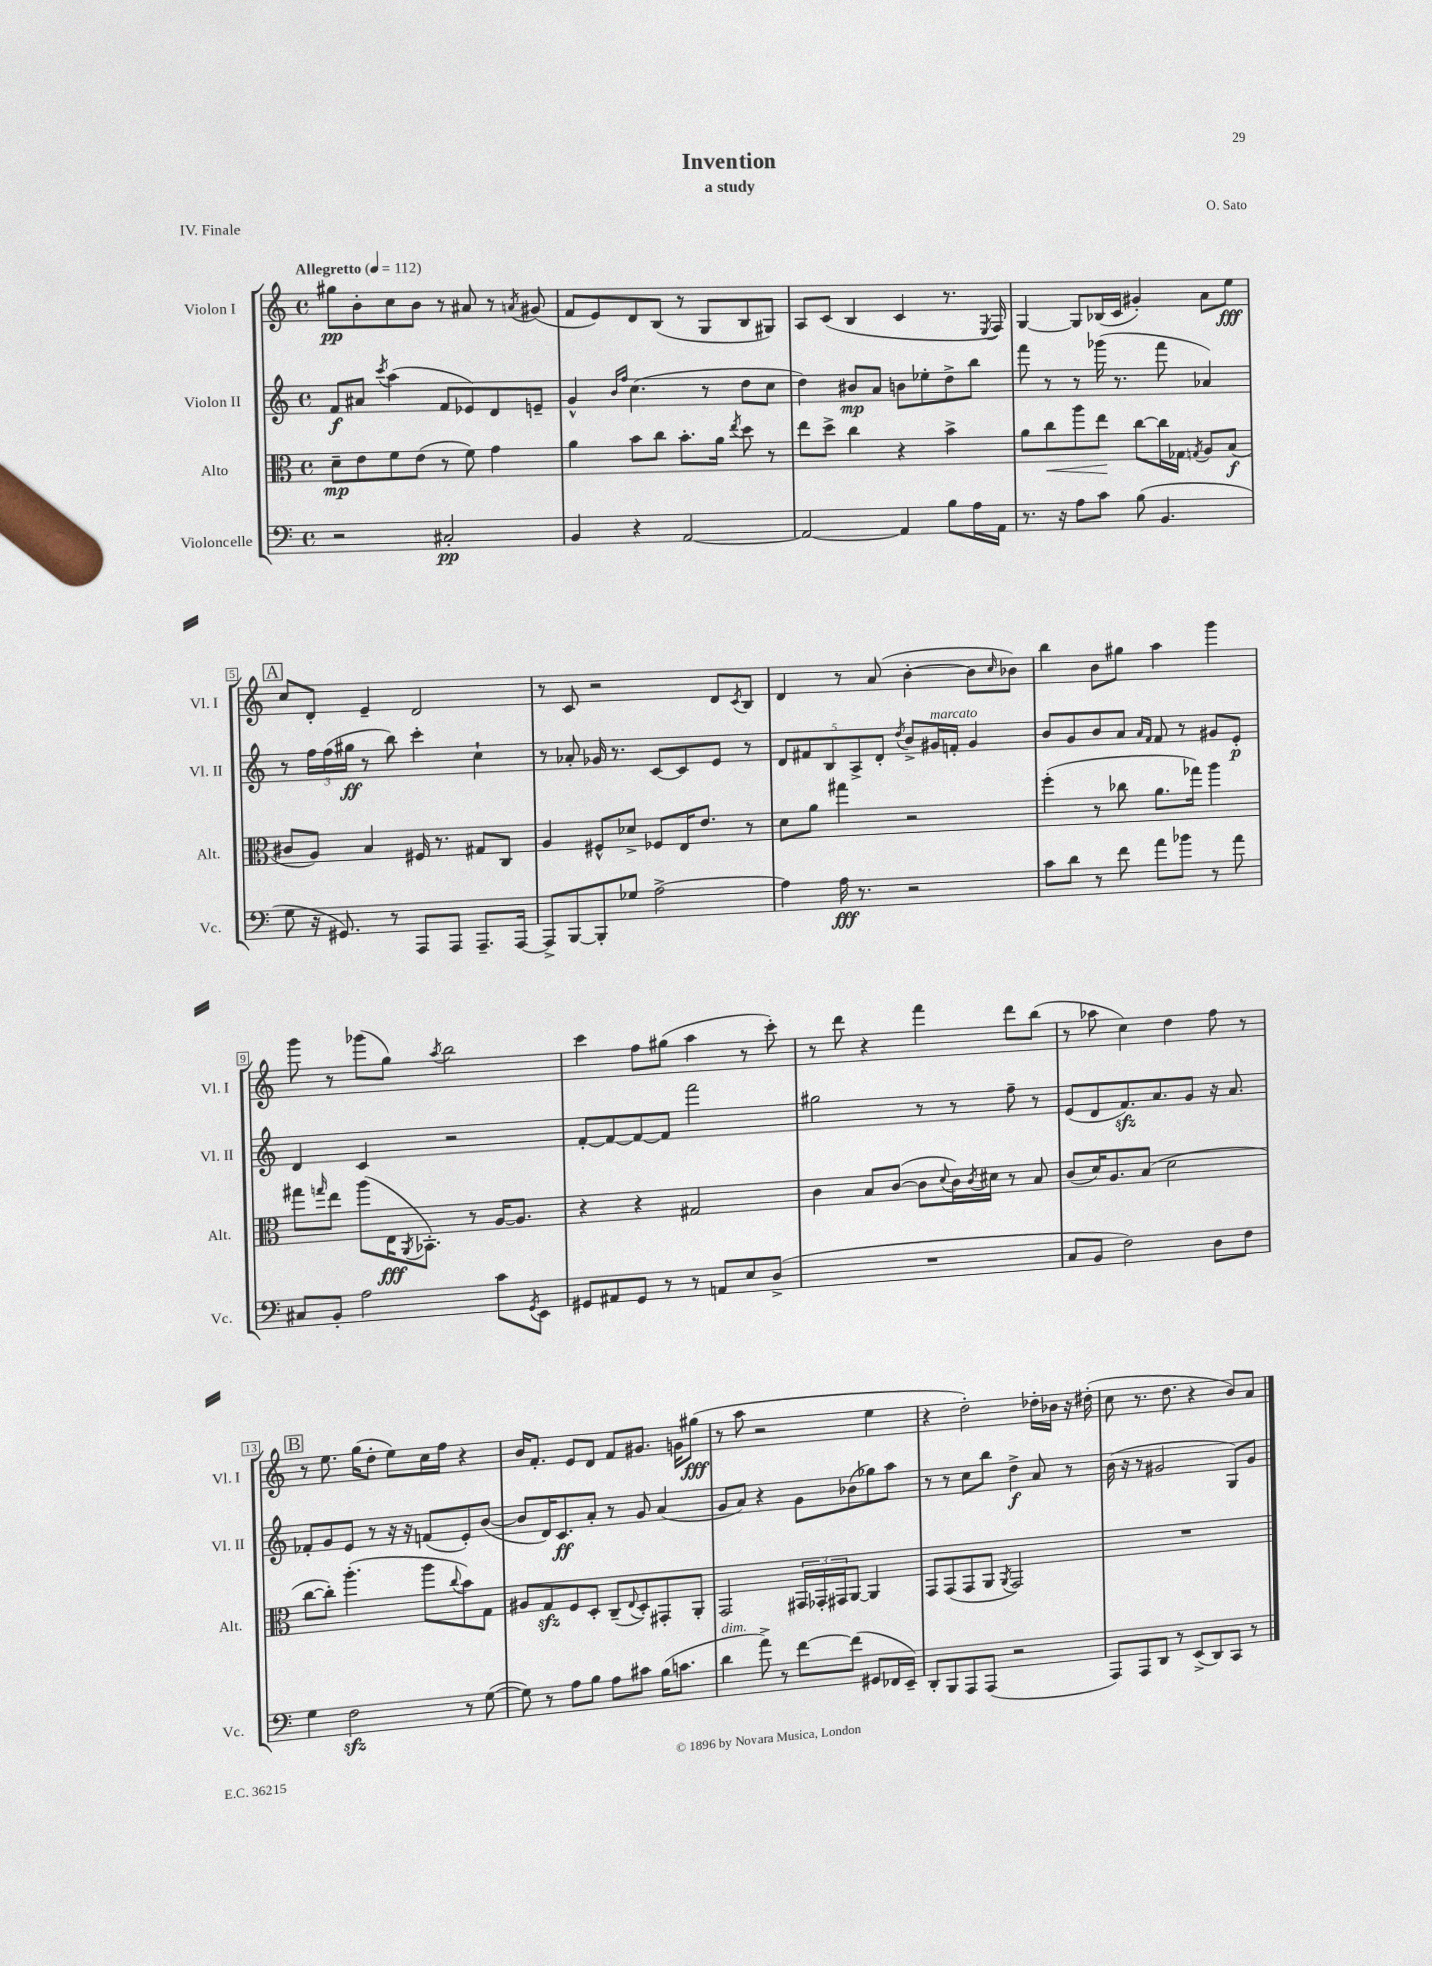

**kern	**kern	**kern	**kern
*staff4	*staff3	*staff2	*staff1
*clefF4	*clefC3	*clefG2	*clefG2
*k[]	*k[]	*k[]	*k[]
*M4/4	*M4/4	*M4/4	*M4/4
*met(c)	*met(c)	*met(c)	*met(c)
*MM112	*MM112	*MM112	*MM112
2r	8d~\L	8f/L	8gg#\L
.	8e\	8a#/J	8b'\
.	.	8qccc/	.
.	8f\	(4aa\	8cc\
.	(8e\J	.	8b\J
2C#'/	8r	8f/L	8r
.	8f\)	8e-/)	8a#/
.	4g\	8d/	8r
.	.	.	8qa/
.	.	8e~/J	(8g#/
=	=	=	=
4BB/	4a\	4g^^/	8f/L
.	.	.	8e/)
.	.	16qqb/LL	.
.	.	16qqff/JJ	.
4r	8b\L	(4.cc\	8d/
.	8cc\J	.	(8B/J
[2AA/	8.b'\L	.	8r
.	.	8r	8G/L
.	16a\Jk	.	.
.	8qee/	.	.
.	8dd\	8dd\L	8B/
.	8r	8cc\J	8G#/J)
=	=	=	=
2AA/_	8ee\L	4dd\)	8A/L
.	8dd^\J	.	(8c/J
.	4cc\	8b#/L	4B/
.	.	8a/J	.
4AA/]	4r	8b\L	4c/
.	.	8ee-'\	.
8B\L	4b^\	8dd^\	8.r
16A\L	.	8bb\J	.
.	.	.	8qE/
16AA\JJ	.	.	16F/)
=	=	=	=
8.r	8a\L	8fff\	[4G/
.	8cc\	8r	.
16r	.	.	.
8A\L	8aa\	8r	8G/]L
8c\J	8ee\J	(16ggg-\	(16B-/L
.	.	8.r	16c/JJ
(8B\	[8cc\L	.	4g#'/)
4.BB/	16cc\]L	8fff\	.
.	16G-\JJ	.	.
.	8qG/	.	.
.	8A/L	4a-/)	8a\L
.	(8B/J	.	8ee\J
=	=	=	=
8G\	8c#/L	8r	8cc/L
16r	8A/J)	24ff\LL	8d'/J
.	.	(24ff\	.
8.GG#/)	.	.	.
.	.	24gg#\JJ	.
.	4B/	8r	4e~/
8r	.	8bb\)	.
8AAA/L	16F#/	4ccc'\	2d/
.	8.r	.	.
8AAA/J	.	.	.
8.AAA~/L	8G#/L	4cc`\	.
.	8C/J	.	.
[16AAA/Jk	.	.	.
=	=	=	=
8AAA^/]L	4A/	8r	8r
[8BBB/	.	8a-'/	8c/
8BBB'/]	8F#^^/L	16g-/	2r
.	.	8.r	.
8G-/J	8d-^/J	.	.
[2A^\	8F-/L	[8c/L	.
.	16E/K	8c/]	.
.	8.e/J	.	.
.	.	8e/J	8d/L
.	.	.	8qc/
.	8r	8r	8B/J
=	=	=	=
4A\]	8d\L	10d/L	4d/
.	.	10f#/	.
.	8a\J	.	.
.	.	10B/	.
16A\	4gg#\	.	8r
.	.	10A^/	.
8.r	.	.	.
.	.	.	(8a/
.	.	10d'/J	.
.	.	8qdd/	.
2r	2r	8b^/L	[4b'\
.	.	16g#/L	.
.	.	16f'/JJ	.
.	.	4g#/	8b\]L
.	.	.	16qqcc/
.	.	.	8b-\J)
=	=	=	=
8c\L	(4ff'\	8b/L	4bb\
8d\J	.	8g/	.
8r	8r	8b/	8b\L
8f\	8cc-\	8a/J	8gg#\J
.	.	16qqa/LL	.
.	.	16qqf/JJ	.
8a\L	8.a\L	8f/	4aa\
8b-\J	.	8r	.
.	16gg-\Jk)	.	.
8r	4aa\	8g#/L	4ggg\
8a\	.	8e'/J	.
=	=	=	=
8C#/L	8gg#\L	4d/	8ggg\
.	16qqgg/	.	.
8BB'/J	8ee\J	.	8r
2A\	(8aa\L	4c/	(8ggg-\L
.	16E\K	.	8gg\J)
.	8qAA/	.	.
.	8.BB-'\J)	.	.
.	.	.	8qaa/
.	.	2r	2bb\
.	8r	.	.
8c\L	[16A/LK	.	.
.	8.A/]J	.	.
8qGG/	.	.	.
8EE\J	.	.	.
=	=	=	=
8GG#/L	4r	[8f'/L	4ccc\
8AA#/	.	8f/_	.
8GG#/J	4r	8f/_	8ff\L
8r	.	8f/]J	(8gg#\J
8r	2G#/	2fff\	4aa\
8AA/L	.	.	.
8E/	.	.	8r
(8D^/J	.	.	8ccc'\)
=	=	=	=
1r	4c\	2gg#\	8r
.	.	.	8ddd\
.	8B/L	.	4r
.	([8c/J	.	.
.	8c\]L	8r	4fff\
.	8qqd/	.	.
.	16c\L)	8r	.
.	8qc/	.	.
.	16d#\JJ	.	.
.	8r	8ff~\	8ddd\L
.	8B/	8r	(8bb\J
=	=	=	=
8C/L	(8c/L	(8e/L	8r
8BB/J	16d/K)	8d/	8aa-\
.	8.A/	.	.
2F\)	.	8.f/)	4cc\)
.	(8B/J	.	.
.	.	8.a/	.
.	2d\	.	4dd\
.	.	8g/J	.
8D\L	.	16r	8ff\
.	.	8.a/	.
8F\J	.	.	8r
=	=	=	=
4G\	[8cc\L	8f-'/L	8r
.	8cc'\]J)	8g/	8.ee\
2F\	(4.aa'\	8e/J	.
.	.	.	(16gg\LK
.	.	8r	8dd'\J
.	.	16r	8ee\L)
.	.	16r	.
.	8aa\L	(8f/L	16cc\L
.	.	.	16ff\JJ
.	8qqcc/	.	.
8r	8b\)	8e'/)	4r
([8G\	8G\J	([8b/J	.
=	=	=	=
8G\])	8A#/L	8b/]L	16b/LK
.	.	.	8.f'/J
8r	8G/	16d/K)	.
.	.	8.c/	.
8A\L	8F/	.	8e/L
8B\J	8D'/J	8a'/J	8d/J
8A\L	(8C~/L	8r	8f/L
.	8qqE/	.	.
8c#\J	8D'/)	8g/	8.g#/J
(16B\LK	8GG#'/	(4a/	.
8.c\J	.	.	16g\LK
.	8AA'/J	.	(8gg#\J
=	=	=	=
4d\	2GG/	8g/L	8r
.	.	8a/J)	8aa\
8a^\)	.	4r	2r
8r	.	.	.
[8f\L	24GG#/LL	8g\L	.
.	24GG-'/	.	.
.	24GG#/J	.	.
(8f\]J	[8AA/J	(8b-\	.
8GG#/L	4AA/]	8gg-\)	4ee\
16FF-/L	.	8aa\J	.
16EE~/JJ)	.	.	.
=	=	=	=
8DD'/L	8GG/L	8r	4r
8BBB/	(8GG/	8r	.
8AAA/	8GG/	8cc\L	2dd'\)
(8AAA/J	8AA/J	8bb\J	.
.	8qAA/	.	.
2r	2GG/)	4dd^\	.
.	.	8a/	16dd-'\LL
.	.	.	16b-\JJ
.	.	8r	16r
.	.	.	(16dd#'\
=	=	=	=
8AAA/L)	1r	(16b\	8cc\
.	.	16r	.
8AAA/	.	8r	8.r
8DD/J	.	2g#/	.
.	.	.	8.dd\
8r	.	.	.
(8EE^/L	.	.	4r
8DD/)	.	.	.
8CC/J	.	8G/L)	8b/L)
8r	.	8g#/J	8a/J
==	==	==	==
*-	*-	*-	*-
